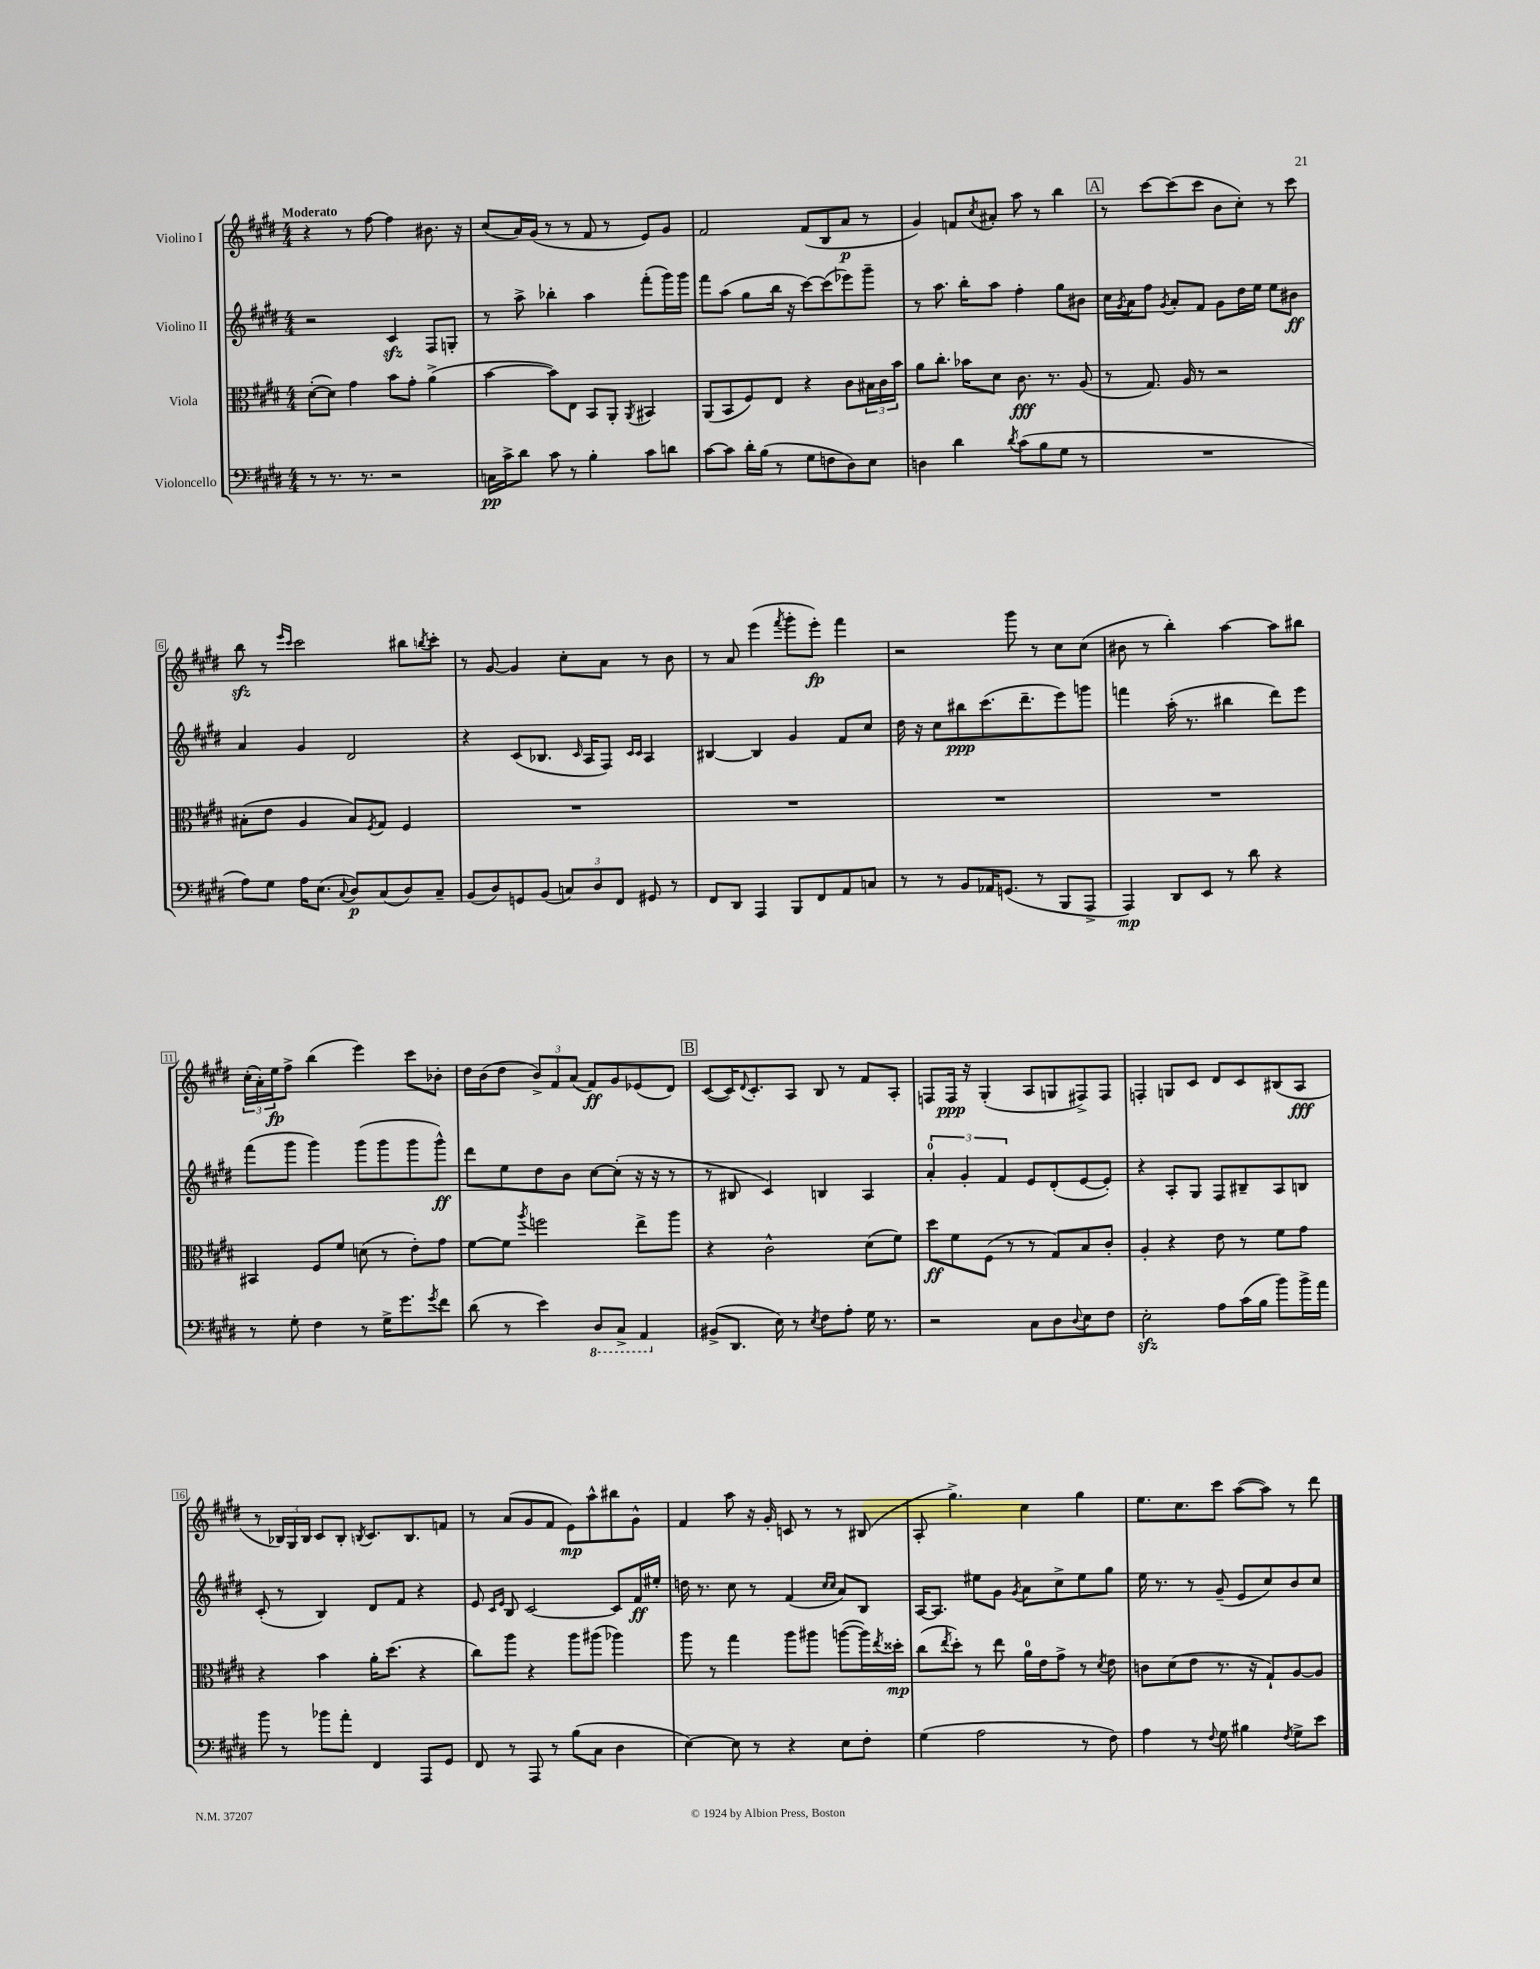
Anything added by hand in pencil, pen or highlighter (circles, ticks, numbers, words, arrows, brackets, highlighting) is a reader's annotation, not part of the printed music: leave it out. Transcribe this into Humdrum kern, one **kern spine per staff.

**kern	**kern	**kern	**kern
*staff4	*staff3	*staff2	*staff1
*clefF4	*clefC3	*clefG2	*clefG2
*k[f#c#g#d#]	*k[f#c#g#d#]	*k[f#c#g#d#]	*k[f#c#g#d#]
*M4/4	*M4/4	*M4/4	*M4/4
8r	([8d#'	2r	4r
8.r	8d#])	.	.
.	4g#	.	8r
8.r	.	.	.
.	.	.	[8ff#
2r	8b	4c#	4ff#]
.	8g#'	.	.
.	(4a^	8F#	8.b#
.	.	8G'	.
.	.	.	16r
=	=	=	=
16C	[4b	8r	(8cc#
16c#^	.	.	.
8d#	.	8aa^	16a)
.	.	.	(16g#
8c#	8b])	4bb-'	8r
8r	8E	.	8r
4B'	8BB	4aa	8f#
.	8AA'	.	8r
.	8qAA	.	.
8c#	4BB#	(8fff#'	8e)
8d	.	16ggg#)	8g#
.	.	16ggg#	.
=	=	=	=
[8c#	(8AA	8fff#	2f#
8c#]	8BB	(8aa	.
16d#'	8F#)	8gg#	.
(16B	.	.	.
8r	8E	16bb	.
.	.	16r	.
8G#	4r	[8ccc#)	(8f#
8F	.	(8ccc#]	8B
8D#)	8c#	8eee-)	8a
8E	24B#	8ggg#~	8r
.	24c#	.	.
.	24b	.	.
=	=	=	=
4D	8a	8r	4g#)
.	8.cc#'	8.aa	.
4d#	.	.	8f
.	16b-	16bb'	.
.	.	.	8qcc#
.	8d#	8aa	8a#'
8qd#	.	.	.
(8c#	8.c#	4ff#'	8aa
8B	.	.	8r
.	8.r	.	.
8G#	.	8gg#	4bb
8r	(8A	8b#	.
=	=	=	=
1r	8r	16cc#	8r
.	.	8qg#	.
.	.	16a	.
.	8.G#)	8ff#	[8ccc#
.	.	8qg#	.
.	.	8a'	(8ccc#]
.	16A	.	.
.	8r	8f#	8ccc#
.	2r	8g#	8b
.	.	16dd#	8cc#')
.	.	16ee	.
.	.	8ee	8r
.	.	8b#	8ccc#
=	=	=	=
8A)	(8B#'	4a	8bb
8G#	8e	.	8r
.	.	.	16qqeee
.	.	.	16qqccc#
16A	4A	4g#	2ccc#
(8.E	.	.	.
8qqC#	.	.	.
8D#)	8B#)	2d#	.
.	8qF#	.	.
(8C#	8G#	.	.
8D#)	4F#	.	8bb#
.	.	.	8qbb
8C#~	.	.	8ccc#'
=	=	=	=
(8BB	1r	4r	8r
8D#)	.	.	[8g#
8GG	.	(8c#	4g#]
(8BB	.	8.B-	.
12C)	.	.	8cc#'
.	.	16qqc#	.
.	.	16A	.
12D#	.	.	.
.	.	8F#)	8a
12FF#	.	.	.
.	.	16qqc#	.
.	.	16qqc#	.
8GG#	.	4A	8r
8r	.	.	8b
=	=	=	=
8FF#	1r	[4B#	8r
8DD#	.	.	8a
4AAA	.	4B#]	(4eee
.	.	.	8qfff#
8BBB	.	4g#	8ggg#'
8FF#	.	.	8eee')
8AA	.	8f#	4fff#
8C	.	8cc#	.
=	=	=	=
8r	1r	16dd#	2r
.	.	16r	.
8r	.	8cc#	.
8BB	.	8bb#	.
16AA-	.	(8.ccc#	.
(8.GG	.	.	.
.	.	.	8ggg#
.	.	8.ddd#~	.
8r	.	.	8r
8BBB	.	8eee)	8cc#
8AAA^	.	8ggg	(8cc#
=	=	=	=
4AAA)	1r	4fff	8b#
.	.	.	8r
8DD#	.	(16aa'	4bb')
.	.	8.r	.
8EE	.	.	.
8r	.	4bb#	[4aa
8d#	.	.	.
4r	.	8ddd#)	8aa]
.	.	8eee	8bb#
=	=	=	=
8r	4BB#	(8fff#	(24cc#'
.	.	.	24a')
.	.	.	24ee
8G#'	.	8ggg#	8ff#^
4F#	8F#	4ggg#)	(4bb
.	8f#	.	.
8r	(8d	(8ggg#	4eee)
16G#^	8r	8ggg#	.
8.g#	.	.	.
.	8e')	8ggg#	8ccc#
8qg#	.	.	.
8f#	8g#	8ggg#^^)	8b-'
=	=	=	=
(8d#	[8f#	8ddd#	16dd#
.	.	.	(16b
8r	8f#]	8ee	8dd#
.	8qaa	.	.
4e)	2ff	8dd#	12b^)
.	.	.	12f#
.	.	8b	.
.	.	.	(12a
8DD#	.	[8cc#	8f#)
8CC#^	.	(8cc#']	8g#
4AAA	8ee^	16r	(8e-
.	.	16r	.
.	8aa	8r	8d#)
=	=	=	=
(8BB#^	4r	8r	([8c#
8.DD#	.	8B#	16c#])
.	.	.	8qqd#
.	.	.	8.c#'
.	2c#^^	4c#)	.
16E)	.	.	.
8r	.	.	8A
8qE	.	.	.
8F#	.	4B	8B
8A'	.	.	8r
16G#	(8d#	4A	8f#
8.r	.	.	.
.	8f#)	.	8A'
=	=	=	=
2r	8dd#	6a'	8F
.	8f#	.	16F
.	.	6g#'	.
.	.	.	16r
.	(8F#	.	(4G#'
.	.	6f#	.
.	8r	.	.
8C#	8r	8e	8A
8D#	8G#)	(8d#'	8G
8qqD#	.	.	.
8E	8B	[8e	8F#^)
8F#	8c#'	8e'])	8F#
=	=	=	=
2E'	4A'	4r	4F'
.	4r	8A'	8G
.	.	8G#	8c#
8A	8e	8F#	8d#
(16c#	8r	8B#~	8c#
16B	.	.	.
8b)	8f#	8A	(8B#
16b^	8g#	8B	8A
16a	.	.	.
=	=	=	=
8b	4r	(8c#'	8r
8r	.	8r	24B-)
.	.	.	24G#
.	.	.	24B-
8b-	4b	4B)	8c#
8a'	.	.	8B-'
.	.	.	8qB
4FF#	16a'	8d#	8.c#
.	(8.dd#	.	.
.	.	8f#	.
.	.	.	8.B
8AAA	4r	4r	.
8GG#	.	.	8f
=	=	=	=
8FF#	8cc#)	8e	8r
.	.	16qqc#	.
.	.	16qqe	.
8r	8aa	8B	(8a
8AAA	4r	[2c#	8g#
8r	.	.	8f#
(8B	8aa	.	8e)
8C#	(8aa#	.	8aa^^
4D#	4aa-)	8c#]	8bb#
.	.	16f#	8g#^^
.	.	16ee#'	.
=	=	=	=
[4E)	8aa	16dd	4f#
.	.	8.r	.
.	8r	.	.
8E]	4gg#	8cc#	8aa
8r	.	8r	16r
.	.	.	16g#'
4r	8aa	(4f#	8c
.	8aa#	.	8r
.	.	16qqcc#	.
.	.	16qqcc#	.
8E	([8aa	8a)	8r
8F#'	16aa])	8B	(8B#
.	8qee	.	.
.	16dd##'	.	.
=	=	=	=
(4G#	(8cc#	[16A	8A'
.	.	8.A]	.
.	8qee	.	.
.	8dd#')	.	4.gg#^)
2A	8r	8ee#	.
.	8ee	8g#	.
.	.	8qg#	.
.	16a	8a	4cc#
.	16e	.	.
.	8g#^	8cc#^	.
8r	8r	8ee#	4gg#
.	8qd#	.	.
8F#)	8e	8gg#	.
=	=	=	=
4A	8c	16ee	8.ee
.	.	8.r	.
.	(8d#	.	.
.	.	.	8.cc#
8r	8e	8r	.
8qqF#	.	.	.
8G#	8.r	(8g#~	8ccc#
4B#	.	8e	([8aa
.	16r	.	.
.	8G#`)	8cc#)	8aa])
8qF#	.	.	.
8G#^	[8A	8b	8r
8e	8A]	8cc#	8ddd#
==	==	==	==
*-	*-	*-	*-
